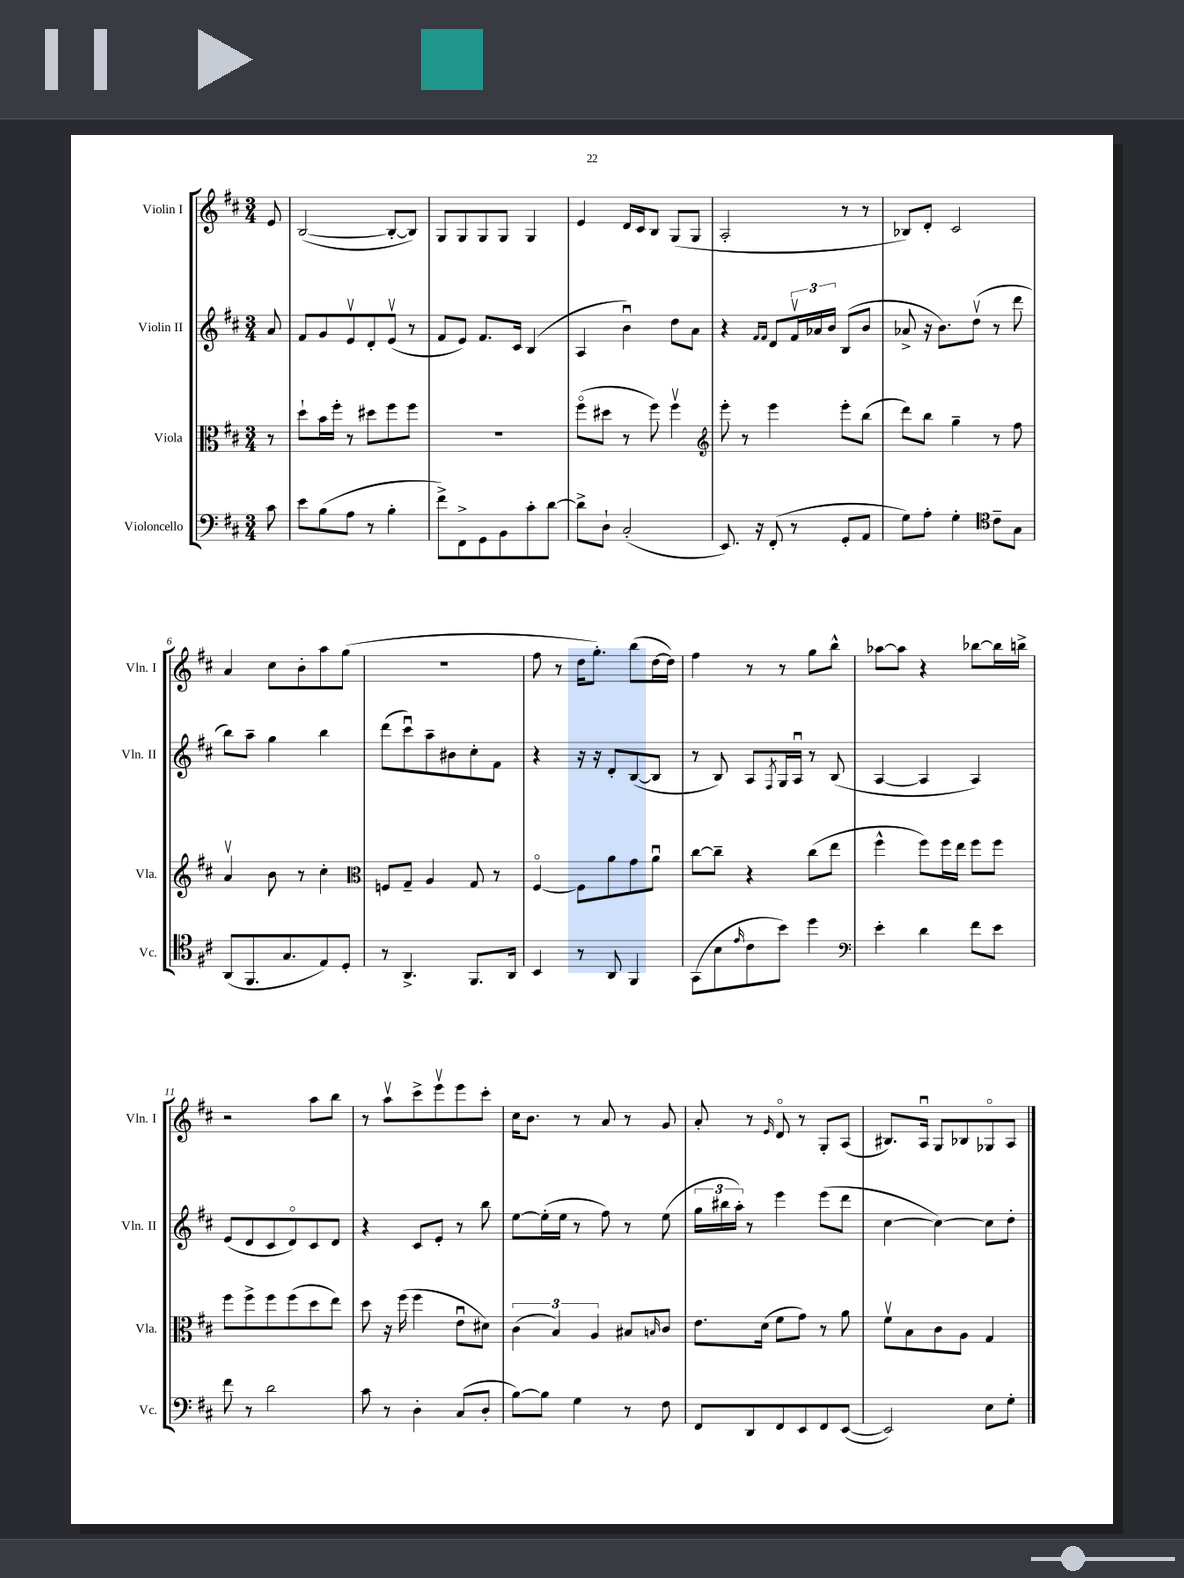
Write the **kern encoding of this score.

**kern	**kern	**kern	**kern
*staff4	*staff3	*staff2	*staff1
*clefF4	*clefC3	*clefG2	*clefG2
*k[f#c#]	*k[f#c#]	*k[f#c#]	*k[f#c#]
*M3/4	*M3/4	*M3/4	*M3/4
8c#	8r	8a	8e
=	=	=	=
8e	8dd`	8f#	([2B
(8B	16b	8g	.
.	16ff#'	.	.
8A	8r	8ev	.
8r	8dd#	8d'	.
4B'	8ff#	(8ev	8B'_
.	8ff#	8r	8B])
=	=	=	=
8f#^)	2.r	8f#	8G
8FF#^	.	8e)	8G
8GG	.	8.f#	8G
8BB	.	.	8G
.	.	16c#	.
8c#'	.	(4B	4G
[8d	.	.	.
=	=	=	=
8d^]	(8ff#o	4A	4e
8D`	8dd#	.	.
(2C#'	8r	4bu)	16d
.	.	.	16c#
.	8ff#)	.	8B
.	4ff#v	8dd	(8G
.	.	8a	8G
=	=	=	=
*	*clefG2	*	*
8.EE)	8eee'	4r	2A'
.	8r	.	.
16r	.	.	.
.	.	16qqf#	.
.	.	16qqf#	.
(8FF#'	4eee	8d	.
8r	.	24f#v	.
.	.	24a-	.
.	.	24b	.
8GG'	8eee'	(8B	8r
8AA	(8bb	8b	8r
=	=	=	=
8G)	8ddd)	8a-^	8B-)
8A'	8bb	16r	8d'
.	.	8.b)	.
4G'	4gg~	.	2c#
.	.	(8ddv	.
*clefC4	*	*	*
8c#~	8r	8r	.
8G	8ff#	8ddd	.
=	=	=	=
(8AA	4av	8bb)	4a
8.FF#	.	8aa~	.
.	8b	4gg	8cc#
8.G	.	.	.
.	8r	.	8b'
8E)	4cc#'	4bb	8aa
8D'	.	.	(8gg
=	=	=	=
*	*clefC3	*	*
8r	8F	(8ddd	2.r
4.AA^	8G~	8ccc#u)	.
.	4A	8aa~	.
.	.	8b#	.
8.FF#	8G	8cc#'	.
.	8r	8f#	.
16AA	.	.	.
=	=	=	=
4BB	[4F#o	4r	8ff#
.	.	.	8r
8r	8F#]	16r	16dd
.	.	16r	8.gg')
8AA	8a	8d'	.
4FF#	8g	([8B	(8bb
.	8au	8B]	[16dd
.	.	.	16dd])
=	=	=	=
(8GG	[8cc#	8r	4ff#
8B	8cc#~]	8B)	.
16qqe	.	.	.
8c#	4r	8A	8r
.	.	8qF#	.
8b)	.	16G	8r
.	.	16Au	.
4dd	(8cc#	8r	8gg
.	8ee	(8B	8bb^^
=	=	=	=
*clefF4	*	*	*
4e'	4ff#^^	[4A	[8aa-
.	.	.	8aa-]
4d	8ff#)	4A]	4r
.	16ff#	.	.
.	16ee	.	.
8f#	8ff#	4A)	[8bb-
8e	8ff#	.	16bb-]
.	.	.	16bb^
=	=	=	=
8f#	8ff#	(8e	2r
8r	8ff#^	8d	.
2d	8ff#	8c#	.
.	(8ff#	8do)	.
.	8dd	8c#	8aa
.	8ee)	8d	8bb
=	=	=	=
8c#	8dd	4r	8r
8r	16r	.	8aav
.	(16ff#	.	.
4D'	4ff#	8c#	8ccc#^
.	.	8e'	8eeev
(8C#	8eu	8r	8eee
8D'	8d#)	8bb	8ccc#'
=	=	=	=
[8B)	(6c#	[8ee	16cc#
.	.	.	8.b
8B]	.	(16ee']	.
.	6B)	.	.
.	.	16ee	.
4G	.	8r	8r
.	6A	.	.
.	.	8ff#)	8a
8r	8B#	8r	8r
.	16qqB	.	.
8F#	8c#	(8ee	8g
=	=	=	=
8FF#	8.e	24gg	8a'
.	.	24bb#	.
.	.	24aa')	.
8DD	.	8r	8r
.	(16d	.	.
.	.	.	16qqe
8FF#	8f#	4eee	8do
8EE	8g)	.	8r
8FF#	8r	(8eee	8G'
([8EE	8a	8ddd	(8A
=	=	=	=
2EE])	8f#v	[4cc#	8.B#)
.	8B	.	.
.	.	.	16Au
.	8c#	4cc#_)	8G
.	8A	.	8B-
8E	4G	8cc#]	8G-o
8G'	.	8dd'	8A
==	==	==	==
*-	*-	*-	*-
